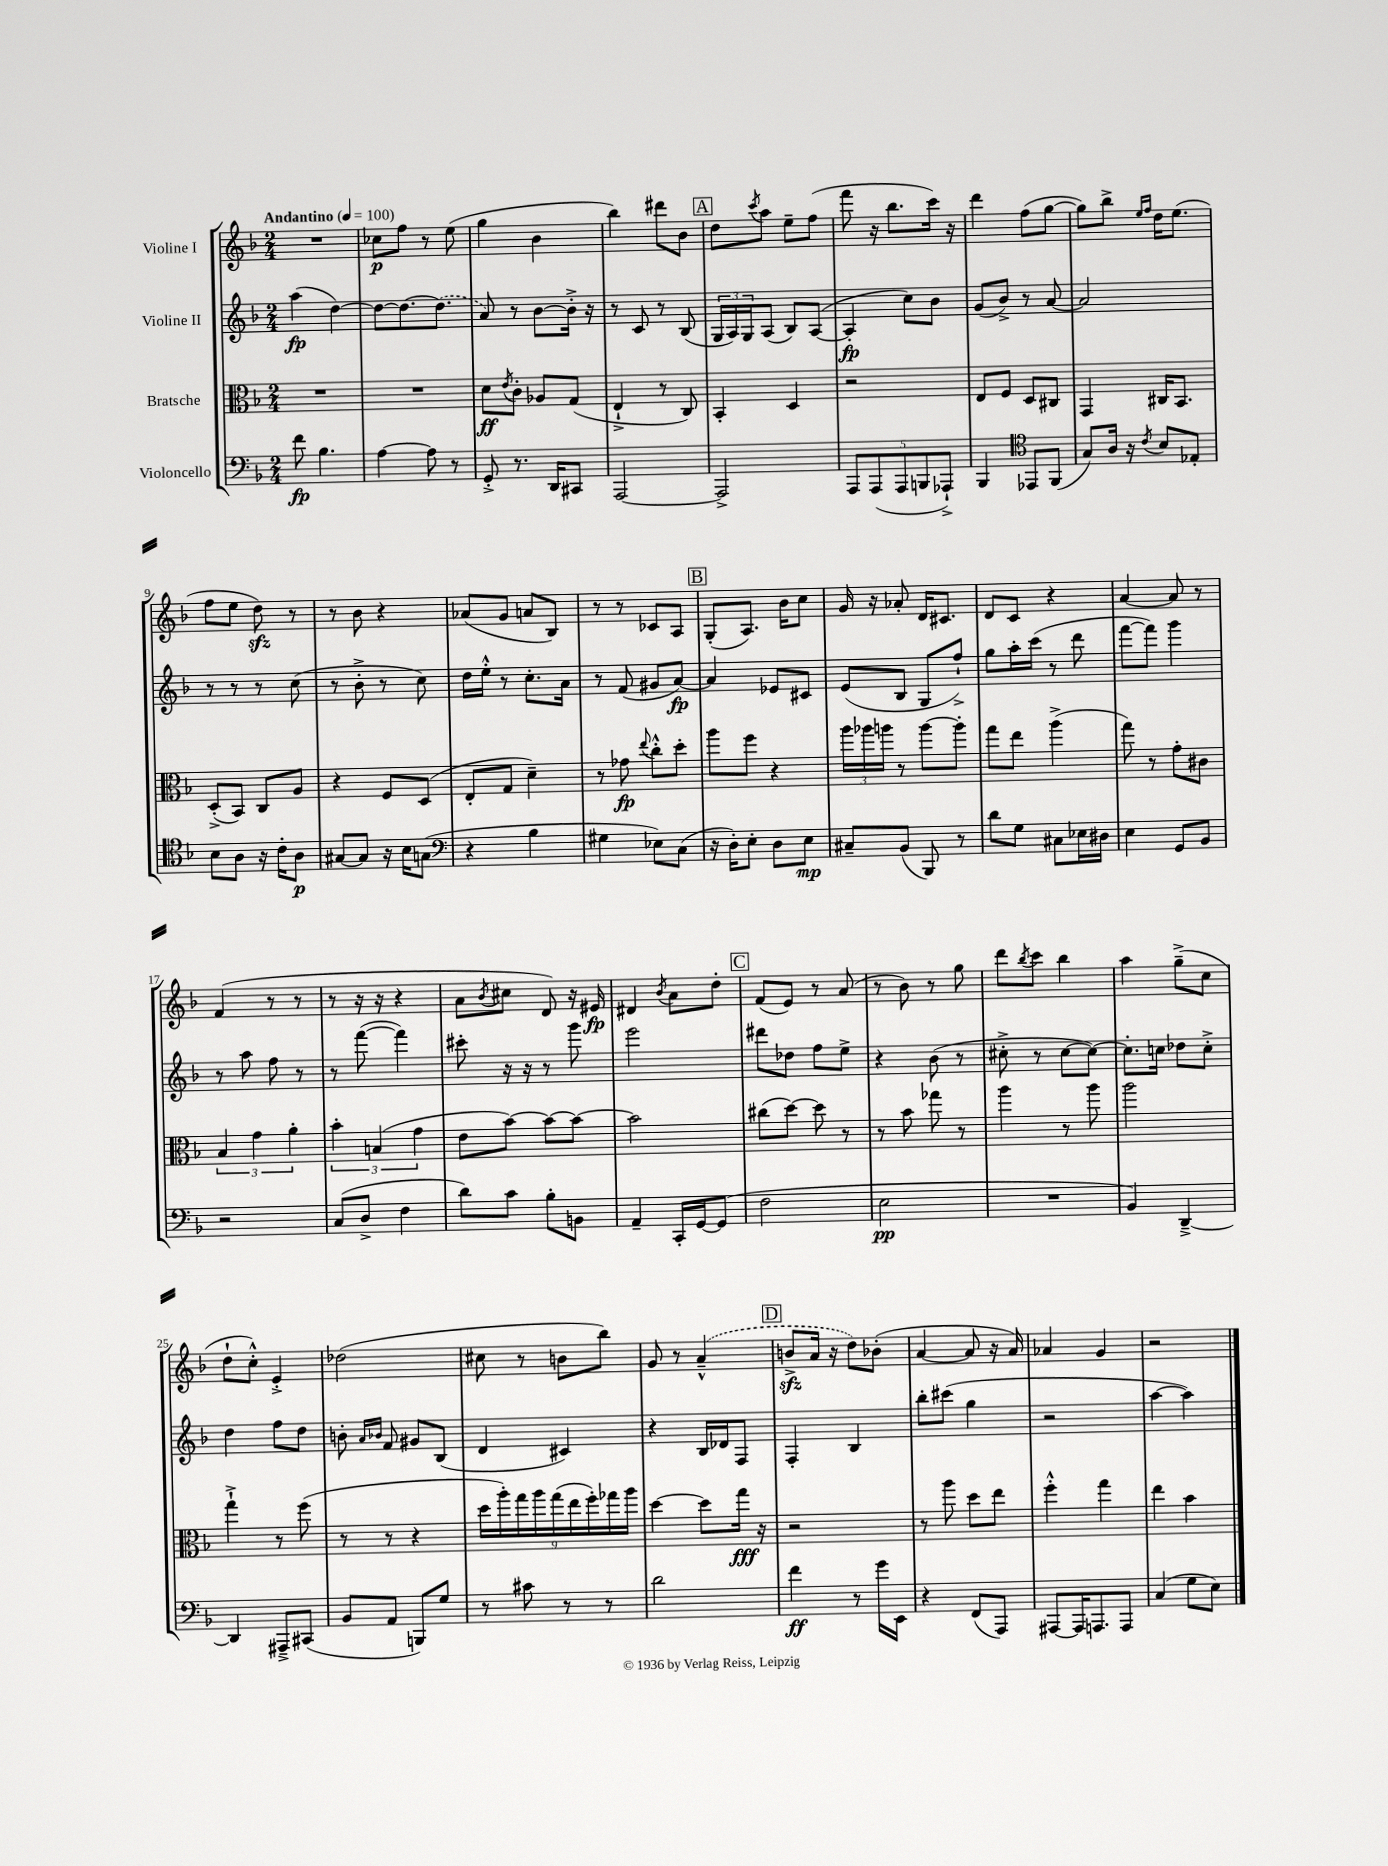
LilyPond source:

<<
\new StaffGroup <<
\new Staff = "s0" \with { instrumentName = "Violine I" } {
    \clef treble \key f \major \numericTimeSignature \time 2/4 \tempo "Andantino" 4 = 100
    R2 |
    ces''8\p f''8 r8 e''8( |
    g''4 bes'4 |
    bes''4) dis'''8 bes'8 |
    \mark \markup { \box "A" } d''8 \acciaccatura { c'''8 } a''8 e''8-- f''8( |
    f'''8 r16 bes''8. c'''16) r16 |
    d'''4 f''8( g''8~ |
    g''8) bes''8-> \grace { e''16 f''16 } d''16 e''8.( |
    f''8 e''8 d''8\sfz) r8 |
    r8 bes'8 r4 |
    aes'8( g'8 a'8 bes8) |
    r8 r8 ces'8 a8 |
    \mark \markup { \box "B" } g8-.( a8.) bes'16 c''8 |
    g'16 r16 aes'8-. d'16 cis'8. |
    d'8 c'8 r4 |
    a'4~ a'8 r8 |
    f'4( r8 r8 |
    r8 r16 r16 r4 |
    a'8 \acciaccatura { bes'8 } cis''8 d'8) r16 eis'16\fp |
    dis'4 \acciaccatura { bes'8 } a'8 d''8-. |
    \mark \markup { \box "C" } f'8( e'8) r8 a'8( |
    r8 bes'8) r8 g''8 |
    d'''8 \acciaccatura { bes''8 } c'''8 bes''4 |
    a''4 g''8--->( c''8 |
    d''8-! c''8-.-^) e'4-.-> |
    des''2( |
    cis''8 r8 b'8 bes''8) |
    g'8 r8 \once \slurDashed a'4---^( |
    \mark \markup { \box "D" } b'8->\sfz a'16 r16 d''8) bes'8-.( |
    a'4~ a'8 r16 a'16) |
    aes'4 g'4 |
    r2 \bar "|." |
}
\new Staff = "s1" \with { instrumentName = "Violine II" } {
    \clef treble \key f \major \numericTimeSignature \time 2/4
    a''4\fp( d''4~) |
    d''8~ d''8.~ \once \slurDashed d''8.( |
    a'8) r8 bes'8~ bes'16-.-> r16 |
    r8 c'8 r8 bes8( |
    \mark \markup { \box "A" } \tuplet 3/2 { g16 a16) g16 } a8( bes8) a8~( |
    a4-.\fp c''8) bes'8 |
    g'8( bes'8->) r8 a'8~ |
    a'2 |
    r8 r8 r8 c''8( |
    r8 bes'8-.-> r8 c''8) |
    d''16 e''16-.-^ r8 c''8.-. a'16 |
    r8 f'8( gis'8 a'8~\fp) |
    \mark \markup { \box "B" } a'4 ees'8 cis'8 |
    e'8( bes8 g8 f''8-!->) |
    g''8 a''16-. c'''16( r8 d'''8 |
    f'''8~ f'''8) g'''4 |
    r8 a''8 f''8 r8 |
    r8 f'''8~( f'''4) |
    cis'''8-. r16 r16 r8 g'''8 |
    e'''2 |
    \mark \markup { \box "C" } dis'''8 des''8 f''8 e''8-> |
    r4 bes'8( r8 |
    cis''8-.-> r8 cis''8~ cis''8~) |
    cis''8.-. c''16 des''8 c''8-.-> |
    d''4 f''8 d''8 |
    b'8-. \grace { a'16 bes'16 } f'8 gis'8 bes8( |
    d'4 cis'4) |
    r4 bes16 des'16 f8 |
    \mark \markup { \box "D" } f4-. bes4 |
    bes''8-. cis'''8( g''4 |
    r2 |
    a''4~ a''4) \bar "|." |
}
\new Staff = "s2" \with { instrumentName = "Bratsche" } {
    \clef alto \key f \major \numericTimeSignature \time 2/4
    R2 |
    R2 |
    d'8\ff \acciaccatura { e'8 } c'8-. aes8 g8( |
    e4-!-> r8 c8) |
    \mark \markup { \box "A" } bes,4-. d4 |
    r2 |
    e8 f8 d8 cis8 |
    g,4 cis16 bes,8. |
    d8-.->( bes,8) c8 a8 |
    r4 f8 d8( |
    e8-. g8 d'4--) |
    r8 ges'8\fp \appoggiatura { e''8 } c''8-.-^ d''8-. |
    \mark \markup { \box "B" } a''8 f''8 r4 |
    \tuplet 3/2 { a''16 aes''16 a''16 } r8 a''8~ a''8-. |
    g''8 e''8 a''4->( |
    g''8) r8 g'8-. cis'8 |
    \tuplet 3/2 { bes4 g'4 a'4-. } |
    \tuplet 3/2 { bes'4-. b4( g'4 } |
    e'8 bes'8~) bes'8~ bes'8~ |
    bes'2 |
    \mark \markup { \box "C" } cis''8( d''8~) d''8 r8 |
    r8 bes'8 ges''8 r8 |
    a''4 r8 a''8 |
    a''2 |
    g''4-!-> r8 f''8( |
    r8 r8 r4 |
    \tuplet 9/8 { d''16 a''16-.) g''16 a''16 g''16( e''16 f''16-.) ges''16 a''16 } |
    d''4~ d''8 g''16\fff r16 |
    \mark \markup { \box "D" } r2 |
    r8 a''8 d''8 e''8 |
    f''4-.-^ g''4 |
    e''4 bes'4 \bar "|." |
}
\new Staff = "s3" \with { instrumentName = "Violoncello" } {
    \clef bass \key f \major \numericTimeSignature \time 2/4
    f'8\fp bes4. |
    a4~ a8 r8 |
    g,8-.-> r8. d,16 cis,8 |
    a,,2~ |
    \mark \markup { \box "A" } a,,2-> |
    \tuplet 5/4 { a,,8 a,,8( a,,8 b,,8 aes,,8-!->) } |
    bes,,4 \clef tenor ees,8 f,8( |
    g8) a16 r16 \acciaccatura { c'8 } bes8 ees8-. |
    bes8 a8 r16 c'16-. a8\p |
    gis8~ gis8 r16 bes16 g8( |
    \clef bass r4 bes4 |
    gis4 ees8) c8( |
    \mark \markup { \box "B" } r16 d16-.) e8-. d8 e8\mp |
    cis8-- bes,8( bes,,8) r8 |
    d'8 g8 cis8 ees16 dis16 |
    e4 g,8 bes,8 |
    r2 |
    c8( d8-> f4 |
    d'8) c'8 bes8-. b,8 |
    a,4-- c,16-. g,16~ g,8( |
    \mark \markup { \box "C" } f2 |
    e2\pp |
    R2 |
    bes,4) d,4~---> |
    d,4 ais,,8---> cis,8( |
    bes,8 a,8 b,,8) g8 |
    r8 cis'8 r8 r8 |
    d'2 |
    \mark \markup { \box "D" } f'4\ff r8 g'16 e,16 |
    r4 f,8( a,,8) |
    ais,,8~ ais,,16 a,,8. a,,8 |
    c4( g8 e8) \bar "|." |
}
>>
>>
